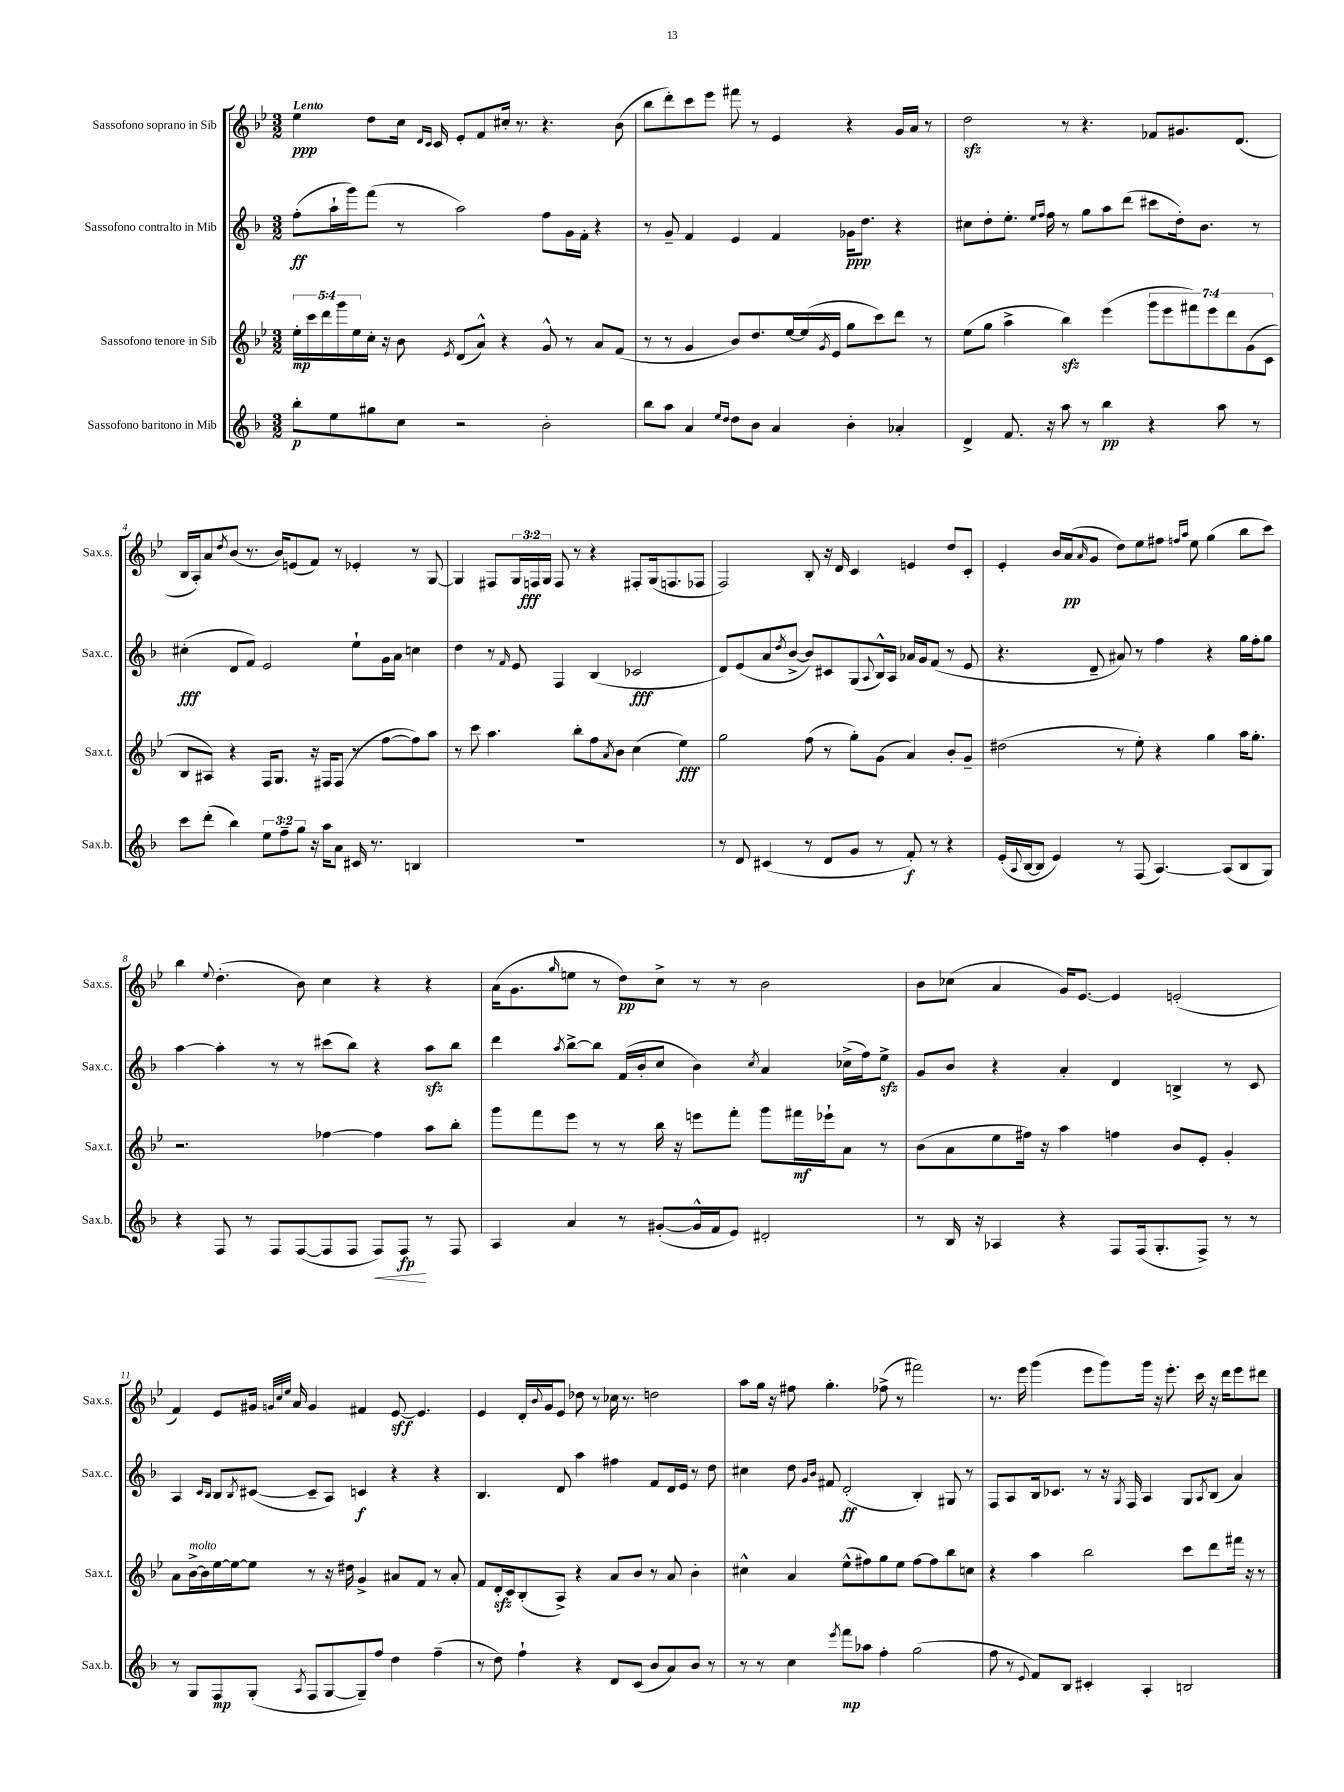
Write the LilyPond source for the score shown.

<<
\new StaffGroup <<
\new Staff = "s0" \with { instrumentName = "Sassofono soprano in Sib" shortInstrumentName = "Sax.s." } {
    \clef treble \key bes \major \numericTimeSignature \time 3/2 \override Staff.TupletNumber.text = #tuplet-number::calc-fraction-text \tempo "Lento"
    ees''4\ppp d''8 c''16 \grace { d'16 c'16 } c'16 ees'8-. f'8 cis''16-. r8. r4. bes'8( |
    bes''8 d'''8-.) c'''8 ees'''8 fis'''8 r8 ees'4 r4 g'16 a'16 r8 |
    d''2\sfz r8 r4. fes'8 gis'8. d'8.( |
    bes16 a16-.) a'8 \acciaccatura { d''8 } bes'8( r8. bes'16) e'8( f'8) r8 ees'4-. r8 g8~ |
    g4 fis8 \tuplet 3/2 { g16 f16\fff g16 } f8 r8 r4 fis8-. g16( f8. fes8 |
    f2) bes8-. r16 d'16 c'4 e'4 d''8 c'8-. |
    ees'4-. bes'16 a'16\pp( \grace { a'16 } g'8 d''8) ees''8 fis''8 \grace { f''16 a''16 } ees''8 g''4( bes''8 c'''8) |
    bes''4 \appoggiatura { ees''8 } d''4.-.( bes'8) c''4 r4 r4 |
    a'16( g'8. \grace { g''16 } e''8 r8 d''8\pp) c''8-> r8 r8 bes'2 |
    bes'8 ces''8( a'4 g'16) ees'8.~ ees'4 e'2-.( |
    f'4) ees'8 gis'16 \grace { g'32 c''32 ees''32 } a'16 g'4 fis'4 ees'8~\sff ees'4. |
    ees'4 d'16-. \appoggiatura { bes'8 } g'16 ees'8 des''8 r8 ces''16 r8. d''2 |
    a''8 g''16 r16 fis''8 g''4.-. fes''8->( r8 fis'''2) |
    r8. ees'''16 g'''4( ees'''8 g'''8) g'''16 r16 ees'''8.-. c'''16 r16 d'''16 ees'''8 dis'''8 \bar "|." |
}
\new Staff = "s1" \with { instrumentName = "Sassofono contralto in Mib" shortInstrumentName = "Sax.c." } {
    \clef treble \key f \major \numericTimeSignature \time 3/2
    f''8-.\ff( a''16-! g'''16) f'''8( r8 a''2) f''8 g'16 f'16-. r4 |
    r8 g'8-- f'4 e'4 f'4 ges'16\ppp d''8. r4 |
    cis''8 d''8-. e''8.-. \grace { e''16 f''16 } f''16 r8 g''8 a''8 d'''8( cis'''8 d''16-.) bes'8. r8 |
    cis''4-.\fff( d'8 f'8) e'2 e''8-! g'16 a'16 c''4 |
    d''4 r8 \grace { f'16 } e'8 f4 bes4( ces'2\fff |
    d'8) e'8( a'8 \acciaccatura { d''8 } bes'8~-> bes'8) cis'8 g8( \appoggiatura { a8 } bes16-^) a16 aes'16 g'16 f'8( r8 e'8 |
    r4. d'8-- ais'8) r8 f''4 r4 g''16 f''16-. g''8 |
    a''4~ a''4-. r8 r8 cis'''8( bes''8) r4 a''8\sfz bes''8 |
    d'''4 \acciaccatura { a''8 } bes''8~-> bes''8 f'16( bes'16-. c''8 bes'4) \acciaccatura { c''8 } a'4 ces''16->( f''16) e''8->\sfz |
    g'8 bes'8 r4 a'4-. d'4 b4-> r8 c'8 |
    a4 \grace { c'16 bes16 } bes8 \acciaccatura { bes8 } cis'8~( cis'8-- a8) c'4\f r4 r4 |
    bes4. d'8 a''4 fis''4 f'8 d'16 e'16 r8 d''8 |
    cis''4 d''8 \grace { g'16 bes'16 } fis'8 d'2-.\ff( bes4-.) gis8 r8 |
    f8 a8 bes16 ces'8. r8 r16 \acciaccatura { g8 } f16 a4 g8 \acciaccatura { a8 } bes8( a'4) \bar "|." |
}
\new Staff = "s2" \with { instrumentName = "Sassofono tenore in Sib" shortInstrumentName = "Sax.t." } {
    \clef treble \key bes \major \numericTimeSignature \time 3/2 \override Staff.TupletNumber.text = #tuplet-number::calc-fraction-text
    \tuplet 5/4 { ees''16-.\mp c'''16 d'''16 g'''16 ees''16 } c''16-. r16 bes'8 \acciaccatura { ees'8 } d'8( a'8-^) r4 g'8-^ r8 a'8 f'8( |
    r8 r8 g'4 bes'8) d''8. ees''16~ ees''16( \acciaccatura { g'8 } ees'16 g''8 c'''8) d'''8 r8 |
    ees''8( g''8 a''4-> bes''4\sfz) ees'''4( \tuplet 7/4 { g'''8 ees'''8 fis'''8) ees'''8 d'''8 g'8( c'8 } |
    bes8 ais8) r4 f16 g8. r16 fis16 fis8( r8 f''8~ f''8) a''8 |
    r8 c'''8 a''4. bes''8-. f''8 \acciaccatura { a'8 } bes'8 c''4( ees''4\fff) |
    g''2 f''8( r8 g''8-.) g'8( a'4) bes'8-. g'8-- |
    dis''2( r8 ees''8-.) r4 g''4 a''16 g''8.-. |
    r2. fes''4~ fes''4 a''8 bes''8-. |
    g'''8 f'''8 ees'''8 r8 r8 bes''16 r16 e'''8 f'''8-. g'''8 fis'''16\mf ees'''16-! a'8 r8 |
    bes'8( a'8 ees''8 fis''16) r16 a''4 f''4 bes'8 ees'8-. g'4-. |
    a'8 bes'16~->^\markup { \italic "molto" } bes'16 ees''16~ ees''16~ ees''8 r8 r16 dis''16 g'4-> ais'8 f'8 r8 ais'8-. |
    f'8 d'16-.\sfz c'16 bes8-.( a8->) r4 a'8 bes'8 r8 a'8 bes'4-. |
    cis''4-^ a'4 ees''8-^( fis''8) g''8 ees''8 fis''8~ fis''8 bes''8 c''8 |
    r4 a''4 bes''2 c'''8 d'''8 fis'''16 r16 r8 \bar "|." |
}
\new Staff = "s3" \with { instrumentName = "Sassofono baritono in Mib" shortInstrumentName = "Sax.b." } {
    \clef treble \key f \major \numericTimeSignature \time 3/2 \override Staff.TupletNumber.text = #tuplet-number::calc-fraction-text
    bes''8-.\p e''8 gis''8 c''8 r2 bes'2-. |
    bes''8 a''8 a'4 \grace { e''16 d''16 } d''8 bes'8 a'4 bes'4-. aes'4-. |
    d'4-> f'8. r16 a''8 r8 bes''4\pp r4 a''8 r8 |
    c'''8 d'''8-.( bes''4) \tuplet 3/2 { e''8 f''8-- g''8 } r16 a''16 a'8 cis'16 r8. b4 |
    R1. |
    r8 d'8 cis'4( r8 d'8 g'8 r8 f'8-.\f) r8 r4 |
    e'16-.( \appoggiatura { a8 } bes16~ bes8 e'4) r8 f8( a4.~) a8( bes8 g8) |
    r4 f8 r8 f8 f8~( f8 f8 f8\<) f8\fp\! r8 f8 |
    a4 a'4 r8 gis'8~-.( gis'16-^ f'16 e'8) dis'2-. |
    r8 bes16 r16 aes4 r4 f8 f16( g8.-. f8->) r8 r8 |
    r8 g8 f8\mp g8-.( \acciaccatura { a8 } f8 g8~ g8--) f''8 d''4 f''4--( |
    r8 d''8) f''4-! r4 d'8 c'8( bes'8 a'8) bes'8 r8 |
    r8 r8 c''4 \acciaccatura { e'''8 } f'''8\mp aes''8 f''4-. g''2( |
    f''8 r8 \appoggiatura { e'8 } f'8) bes8 cis'4-. a4-. b2 \bar "|." |
}
>>
>>
